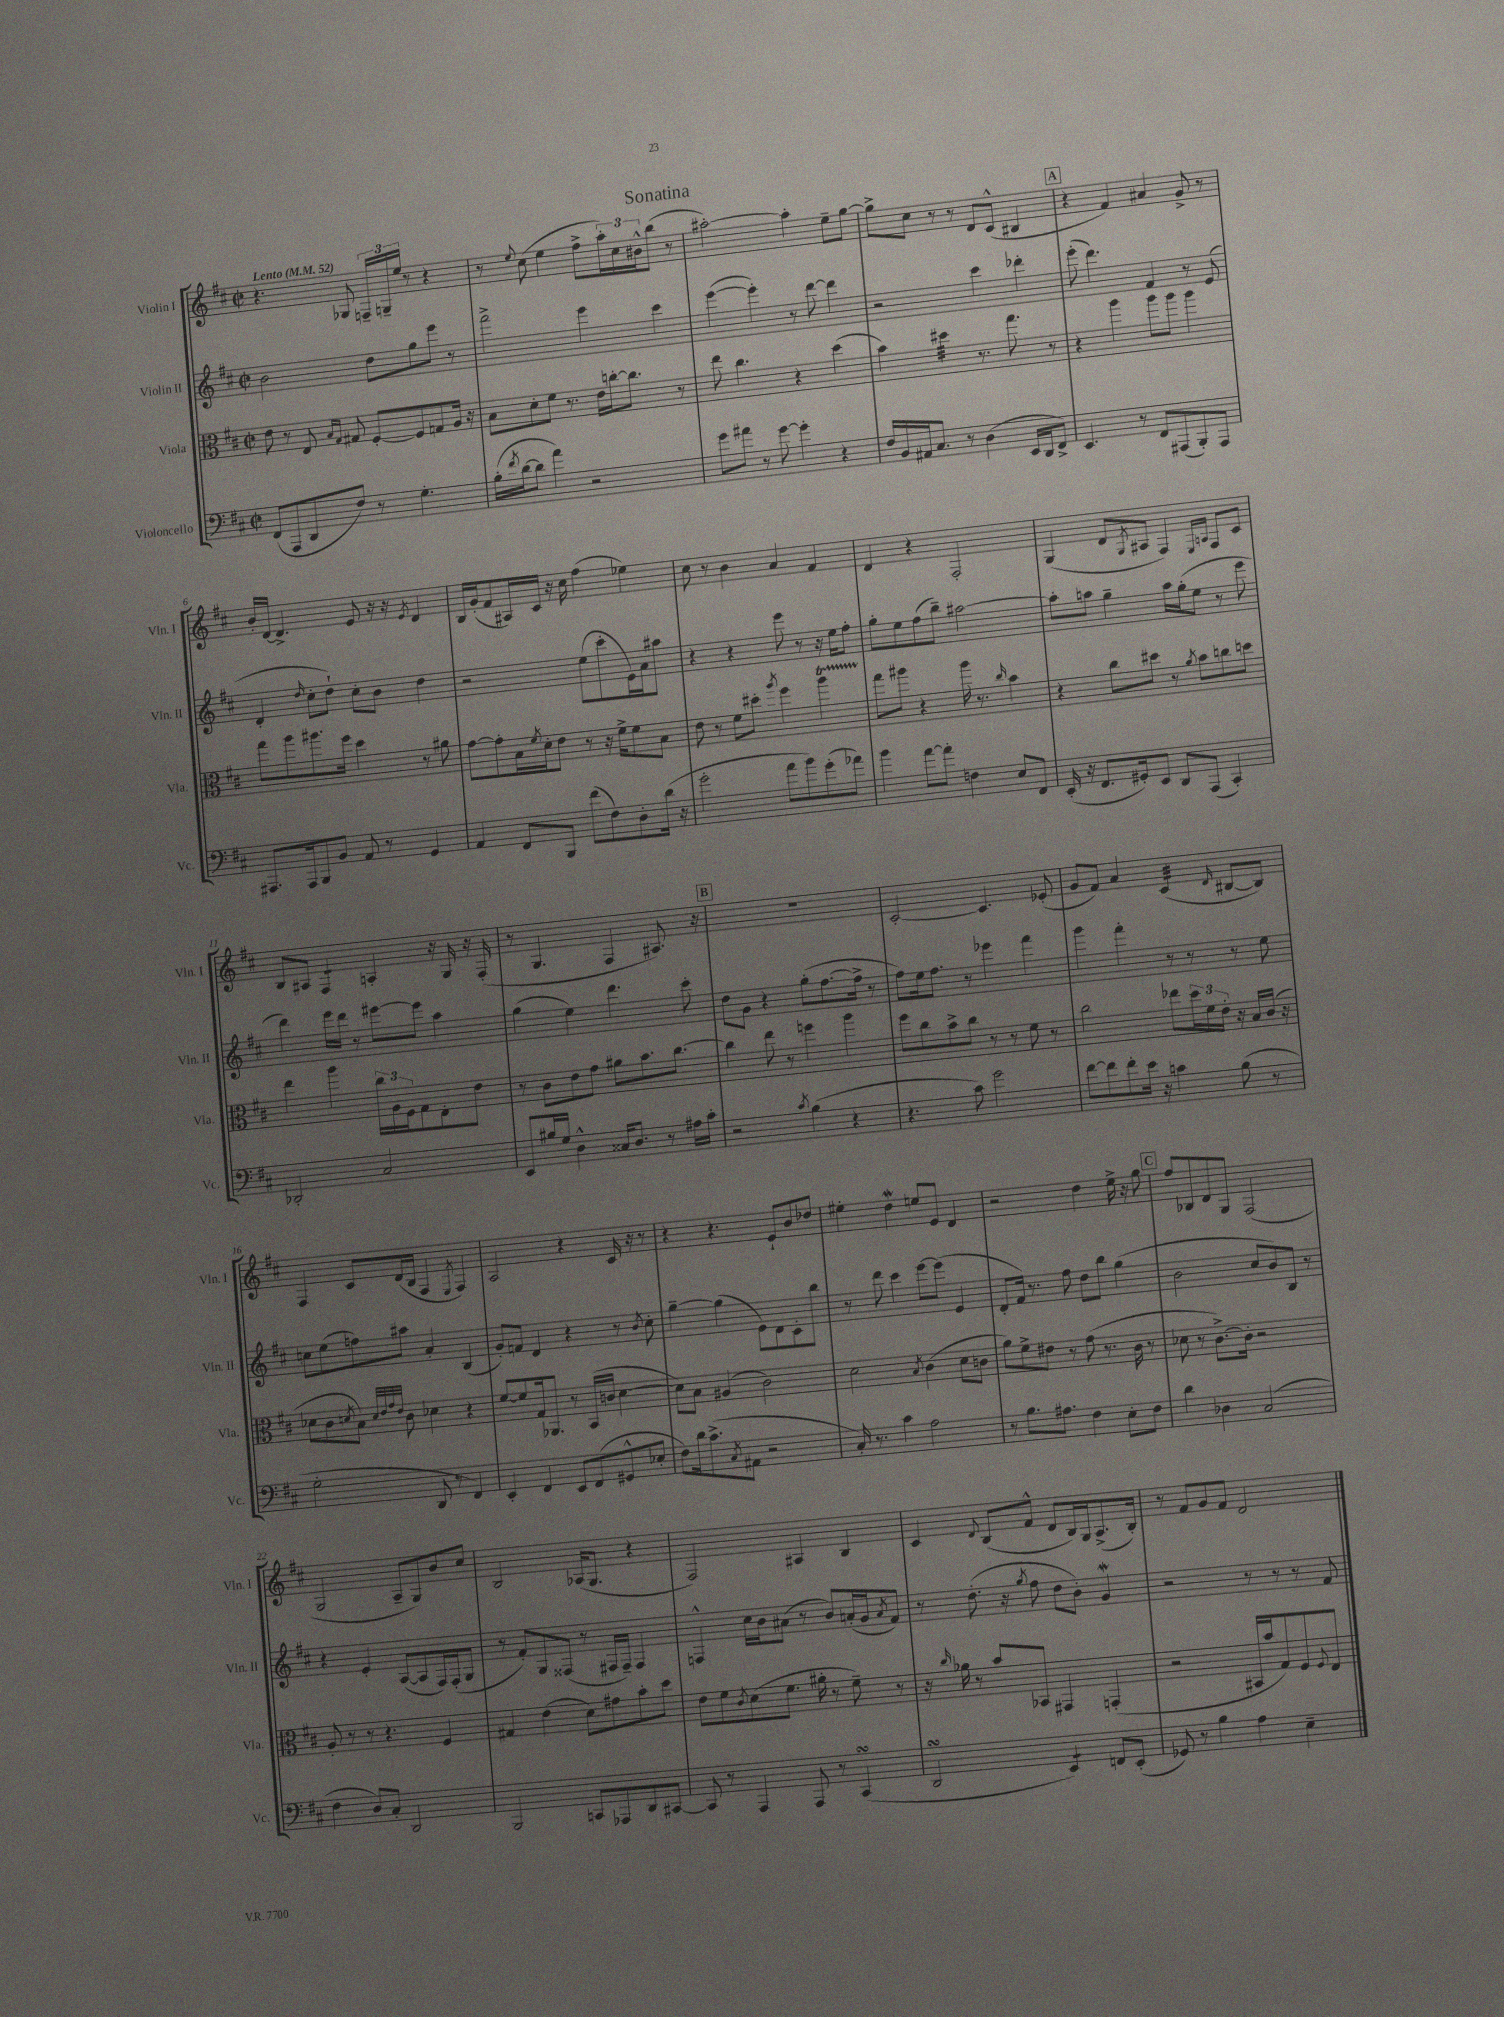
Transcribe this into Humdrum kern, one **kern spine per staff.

**kern	**kern	**kern	**kern
*staff4	*staff3	*staff2	*staff1
*clefF4	*clefC3	*clefG2	*clefG2
*k[f#c#]	*k[f#c#]	*k[f#c#]	*k[f#c#]
*M2/2	*M2/2	*M2/2	*M2/2
*met(c|)	*met(c|)	*met(c|)	*met(c|)
*MM52	*MM52	*MM52	*MM52
(8FF#/L	8e\	2b\	4.r
8AAA/	8r	.	.
8DD/	8E/	.	.
.	16qqB/LL	.	.
.	16qqG/JJ	.	.
8F#/J)	8G#/	.	8G-/
8r	[8F#'/L	8dd\L	24F~/LL
.	.	.	24G~/
.	.	.	24ee/JJ
4.G'\	8F#/]	8gg\	8r
.	8G/	8eee\J	4r
.	16A/Jk	8r	.
.	16r	.	.
=	=	=	=
(16B'\LL	8B\L	2fff#^\	8r
8qf#/	.	.	.
[16d\J	.	.	.
.	.	.	8qqee/
8d\]J	8d'\	.	(8cc#\
4a\)	8f#\J	.	4ee\
.	8.r	.	.
2r	.	4eee\	8ff#^\L
.	16e\LL	.	.
.	[16cc'\J	.	24aa'\L)
.	.	.	24cc#\
.	8.cc\]J	.	.
.	.	.	24b#^^\J
.	.	4ccc#\	(8bb\J
.	8r	.	8r
=	=	=	=
8g\L	8ee\	([4eee\	[2aa#'\)
8a#\J	4.cc#\	.	.
8r	.	4eee'\])	.
[8g\	.	.	.
4g'\]	4r	8r	4aa#'\]
.	.	[8ddd\	.
4r	(4dd\	4ddd\]	8ee~\L
.	.	.	[8gg\J
=	=	=	=
16F#/LL	4b\)	2r	8gg^\]L
16BB/	.	.	.
16AA#/J	.	.	8cc#\J
8.C#/J	.	.	.
.	4dd#\	.	8r
8r	.	.	8r
(4D\	8.r	4ccc#\	8d/L
.	.	.	(8c#^^/J
.	8.gg\	.	.
16EE/LL	.	4ddd-'\	4B#/
16DD/J	.	.	.
8FF#^/J)	8r	.	.
=	=	=	=
4.EE/	4r	(8eee'\	4r
.	.	4.ddd\)	.
.	4aa\	.	4f#/)
8r	.	.	.
8FF#/L	8aa\L	4f#/	4a#/
(8AAA#/	8aa\J	.	.
8BBB'/)	4aa\	8r	8g^/
8AAA#/J	.	(8e/	8r
=	=	=	=
8.AAA#/L	8gg\L	4d'/	16b'/LL
.	.	.	[16d/JJ
.	8aa\	.	4.d^/]
16AAA#/k	.	.	.
.	.	16qqdd/	.
8BBB/	8.aa#\	8cc#'\L	.
8BB/J	.	8dd`\J)	.
.	16ff#\Jk	.	.
8AA/	4dd\	8cc#'\L	8e/
8r	.	8b\J	16r
.	.	.	16r
.	.	.	8qe/
4GG/	8r	4dd\	4d/
.	8a#\	.	.
=	=	=	=
4AA/	[8g\L	2r	16B/LL
.	.	.	(16g'/J
.	8g'\]	.	8f#/
8FF#/L	16B\L	.	16A#/L)
.	8qf#/	.	.
.	16d'\J	.	16c#/JJ
8BBB/J	8e\J	.	16r
.	.	.	16cc#\
(8f#\L	8r	(8ee\L	(4ff#\
8F#\)	16r	8ccc#'\	.
.	16f#^\LK	.	.
8D'\	8f#\	16e\L)	4ee-\)
.	.	16a\J	.
(16d\Jk	8B\J	8aa#\J	.
16r	.	.	.
=	=	=	=
2g'\	8e\	4r	8cc#\
.	8r	.	8r
.	8f#\L	4r	4b\
.	8dd#'\J	.	.
.	8qaa/	.	.
8a\L	4ff#\	8eee\	4a/
8b\)	.	8r	.
(8g'\	4aa\	16r	4f#/
.	.	16ee\LK	.
8a-\J)	.	8ff#'\J	.
=	=	=	=
4b\	8gg\L	8gg'\L	4d/
.	8aa#\J	8ee\	.
[8a\L	4r	(8ff#\	4r
8a'\]J	.	8bb~\J)	.
4F\	16aa#\	[2aa#\	2F#'/
.	8.r	.	.
.	16qqcc#/	.	.
8E/L	4b\	.	.
8FF#/J	.	.	.
=	=	=	=
(16EE'/	4r	8aa#'\]L	(4G/
16r	.	.	.
8.FF#/L	.	8aa\J	.
.	8cc#\L	4gg~\	8d/L
16GG#'/k)	.	.	.
.	.	.	8qG/
8EE/J	8dd#\J	.	8A#/J
8DD/L	8r	16aa\LL	4F#/)
.	.	(16gg'\J	.
.	8qa/	.	.
(8AAA/J	8b\L	8ee\J	.
.	.	.	16qqE/LL
.	.	.	16qqA/JJ
4CC#'/)	8cc\	8r	8F#/L
.	8dd\J	8eee\	8c#/J
=	=	=	=
2DD-'/	4ee\	4ddd\)	8B/L
.	.	.	8A#/J
.	4aa\	16eee\LL	4F#/
.	.	16ddd\JJ	.
.	.	8r	.
2C#/	24cc#\LL	[8eee#\L	4A'/
.	24A\	.	.
.	24F#\J	.	.
.	8G\	8eee#\]J	.
.	8E'\	4aa\	16r
.	.	.	16G/
.	8e\J	.	16r
.	.	.	(16F#'/
=	=	=	=
8EE/L	8r	(4gg\	8r
16B#/L	8c#\L	.	4.G/
16G/JJ	.	.	.
4D^^\	8e\	4ee\)	.
.	8g\J	.	.
16C##/LK	8a#\L	4.ddd\	4F#/
8.D/J	.	.	.
.	8.b\	.	.
8r	.	.	8.A#/)
.	[8.cc#\J	.	.
16A#\LL	.	8ccc#'\	.
16c#'\JJ	.	.	16r
=	=	=	=
2r	4cc#\]	8dd\L	1r
.	.	8g\J	.
.	8ee\	4r	.
.	8r	.	.
8qc#/	.	.	.
(4B\	4ff\	(8gg'\L	.
.	.	[8.ff#\	.
4r	4aa\	.	.
.	.	16ff#^\]Jk	.
.	.	8r	.
=	=	=	=
4.r	8ff#\L	8ff#\L)	[2c#'/
.	8cc#\	16ee\k	.
.	.	8.ff#\J	.
.	8b^\	.	.
8c#\)	8cc#\J	8r	.
2g\	8r	4eee-\	4.c#/]
.	8r	.	.
.	8f#\	4fff#\	.
.	8r	.	(8e-'/
=	=	=	=
[8f#\L	2cc#\	4ggg\	8g/L
8f#\]	.	.	8f#/J)
8f#'\	.	4fff#'\	4a/
16e\Jk	.	.	.
16r	.	.	.
4c\	8ee-\L	8r	(4c#/
.	24dd\L	8r	.
.	24f#\	.	.
.	24e'\JJ	.	.
.	.	.	16qqd/
(8B\	16r	8r	[8B#/L
.	16B/LL	.	.
8r	(16c#/JJ	8ee\	8B#/]J)
.	16r	.	.
=	=	=	=
2G'\	8d-\L	8cc\L	4F#/
.	8c#\	(8ee\	.
.	8qd/	.	.
.	8B\J)	8ff\)	8c#/L
.	32qqd/LLL	.	.
.	32qqe/	.	.
.	32qqg/	.	.
.	32qqe/JJJ	.	.
.	8c#\	8aa#\J	(16d/L
.	.	.	16B/JJ
8DD/	4d-\	4a'/	4F#/
8r	.	.	.
.	.	.	8qE/
4FF#/)	4r	(4B/	4F#/)
=	=	=	=
4EE'/	[8f#/L	8g'/L)	2A/
.	8f#/]	8f/J	.
4FF#/	16G/k	4d/	.
.	8.AA-/J	.	.
8EE/L	8r	4r	4r
(8FF#/	(16BB/LL	.	.
.	16c/JJ	.	.
8GG#^^/	[4d\	8r	16c#/
.	.	.	16r
.	.	8qb/	.
8E-'/J	.	8cc#'\	8r
=	=	=	=
8F#\L)	8d\]L)	[4gg~\	4r
16d\k	8B\J	.	.
(8.c#^\	.	.	.
.	(4A#/	(4gg\]	4.r
8qC#/	.	.	.
8AA#\J	.	.	.
2r	2c#\)	8e\L)	.
.	.	8d\	8e`/L
.	.	8c#'\	8b/
.	.	8bb\J	8dd-/J
=	=	=	=
16C#'/)	2d\	8r	4ee#'\
8.r	.	.	.
.	.	8ddd\	.
4c#\	.	4ccc#\	4dd\
.	8qB/	.	.
2A\	(4c#\	[8eee\L	8ee/L
.	.	(8eee\]J	8e/J
.	8d\L	4e/	4d/
.	8c\J	.	.
=	=	=	=
8r	8a\L)	8d'/L	2r
8.B\L	8f#^\	16f#/Jk)	.
.	.	8.r	.
.	8e#\J	.	.
8.A#\J	.	.	.
.	8r	8ff#\	.
4F#\	(8g\	8dd\L	4dd\
.	8.r	8bb\J	.
8E'\L	.	(4gg\	16ee^\
.	16c#\	.	16r
8F#\J	8r	.	8gg\
=	=	=	=
4d\	8d-\	2b\	8ff#/L
.	8r	.	8B-/
4D-\	[8.c#^\L)	.	8d/
.	.	.	8G/J
.	16c#'\]Jk	.	.
(2C#/	2r	8cc#/L	(2F#/
.	.	8b/)	.
.	.	8B/J	.
.	.	8r	.
=	=	=	=
4F#\	8A'/	4r	2G/
.	8r	.	.
8D/L)	8r	4e'/	.
8C#'/J	4.r	.	.
2DD/	.	([8A/L	8A~/L
.	.	8A/]	8G/)
.	4F#/	16F#/L)	8b/
.	.	(16F#'/J	.
.	.	8G/J	8cc#/J
=	=	=	=
2BBB/	4G#/	8r	2B/
.	.	8f#'/L)	.
.	(4e\	8G/	.
.	.	(8F##/J	.
8CC/L	8d\L)	8r	(16A-/LK
.	.	.	8.G/J
8AAA-/	8g#\	16F#/LL	.
.	.	16F#~/JJ)	.
8DD/	8b'\	4F#/	4r
[8CC#/J	8dd\J	.	.
=	=	=	=
8CC#/]	8e\L	4F^^/	2F#/)
8r	8f#\	.	.
.	8qc#/	.	.
4AAA/	(8d\	16cc#\LL	.
.	.	16b\J	.
.	8.f#\J	(8a#\J	.
8AAA/	.	8r	4A#/
.	16a#'\	.	.
8r	8r	8b/L)	.
(4CC#/	8f#~\)	(16a'/L	4B/
.	.	16g/J	.
.	.	8qa/	.
.	8r	8f#/J)	.
=	=	=	=
2DD/	16r	8r	4c#/
.	16qqcc#/	.	.
.	16a-\	.	.
.	8r	(8.dd'\	.
.	.	.	8qqd/
.	8b/L	.	(8B/L
.	.	16r	.
.	.	8qgg/	.
.	8BB-/J	8ff#\	8f#^^/J
4EE/)	4GG#/	8dd\L	8d/L
.	.	8b'\J)	16B/L)
.	.	.	16G/J
8FF/L	(4GG'/	4g/	(8.A^/
(8EE'/J	.	.	.
.	.	.	16B'/Jk)
=	=	=	=
8GG-/)	2r	2r	8r
8r	.	.	8f#/L
4B\	.	.	8g/
.	.	.	8f#/J
4A\	16BB#/LL	8r	2d/
.	16b/J	.	.
.	8G/)	8r	.
4E~\	8F#/	8r	.
.	8qqF#/	.	.
.	8E/J	8f#/	.
==	==	==	==
*-	*-	*-	*-
